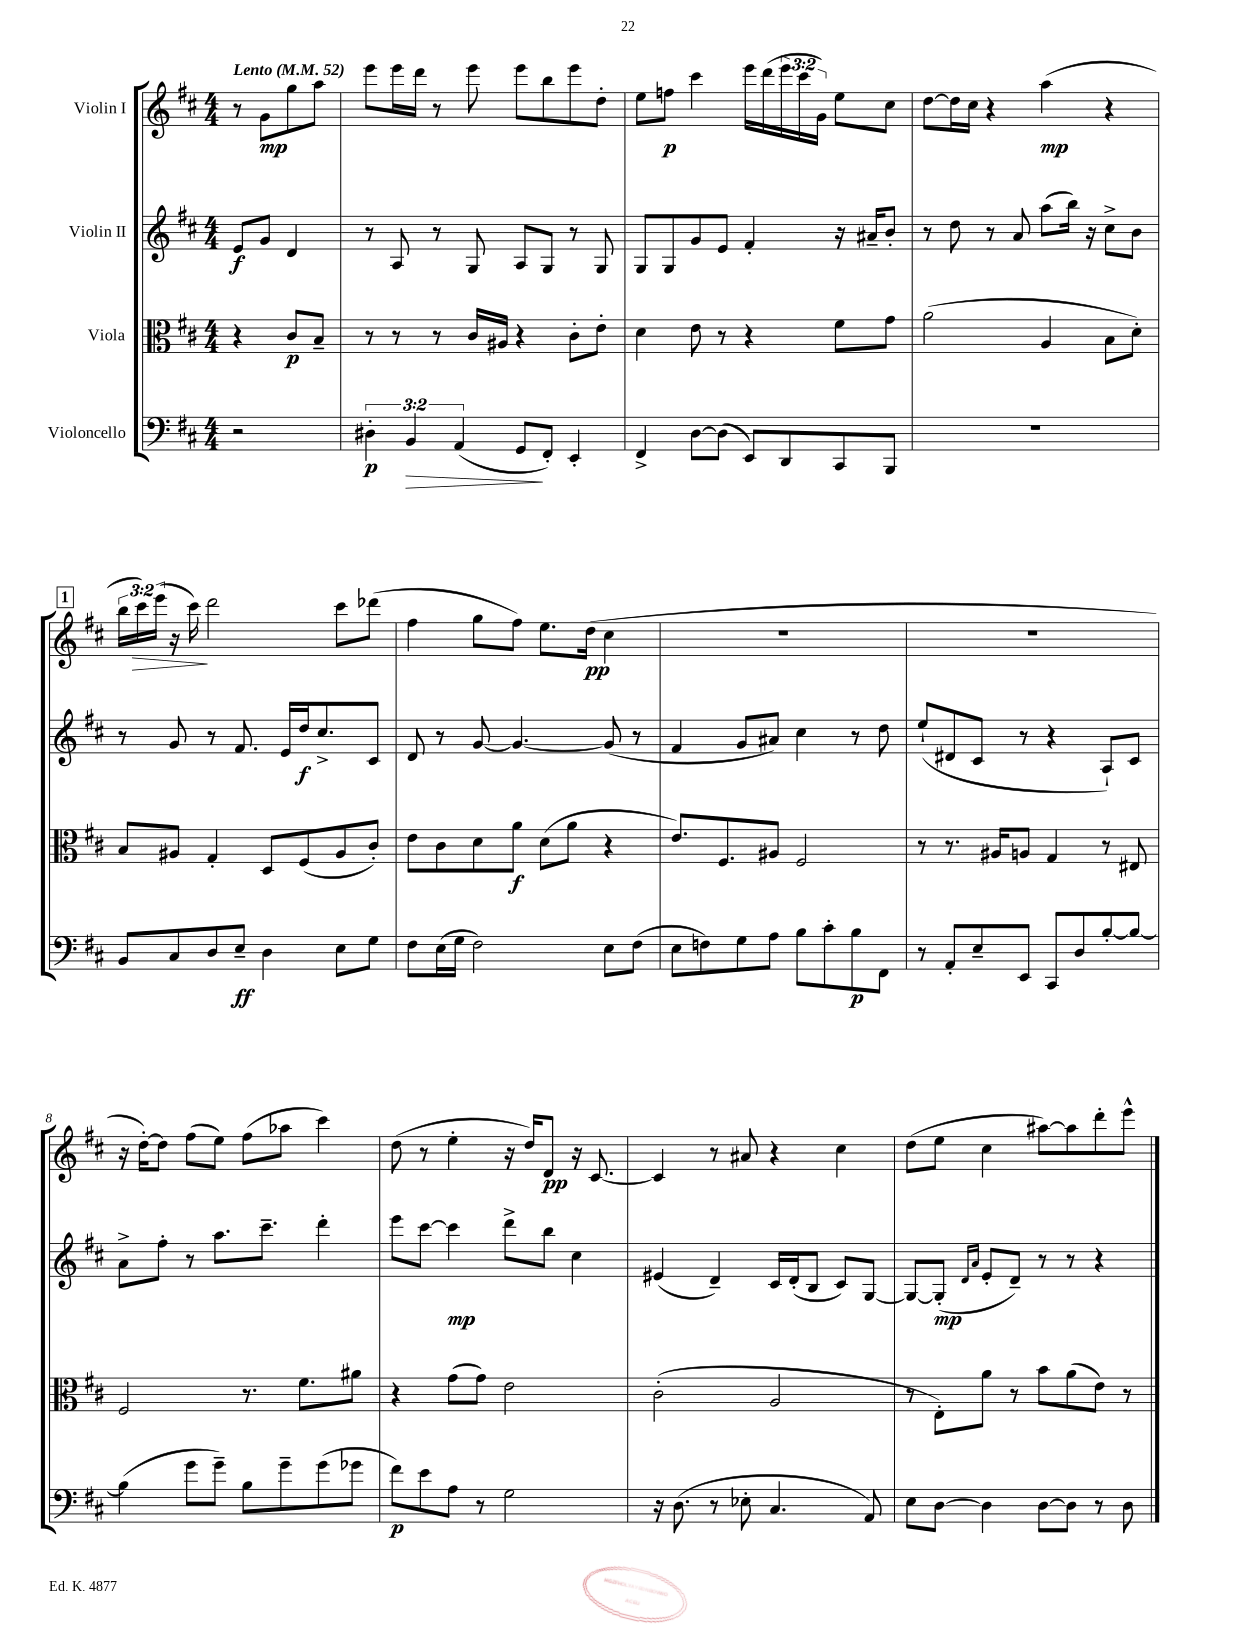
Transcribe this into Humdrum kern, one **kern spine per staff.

**kern	**dynam	**kern	**dynam	**kern	**dynam	**kern	**dynam
*part4	*part4	*part3	*part3	*part2	*part2	*part1	*part1
*staff4	*staff4	*staff3	*staff3	*staff2	*staff2	*staff1	*staff1
*I"Violoncello	*	*I"Viola	*	*I"Violin II	*	*I"Violin I	*
*clefF4	*	*clefC3	*	*clefG2	*	*clefG2	*
*k[f#c#]	*	*k[f#c#]	*	*k[f#c#]	*	*k[f#c#]	*
*M4/4	*	*M4/4	*	*M4/4	*	*M4/4	*
*MM52	*	*MM52	*	*MM52	*	*MM52	*
=	=	=	=	=	=	=	=
!	!	!	!	!	!	!LO:TX:a:B:t=Lento	!
2r	.	4r	.	8e/L	f	8r	.
.	.	.	.	8g/J	.	8g\L	mp
.	.	8c#/L	p	4d/	.	8gg\	.
.	.	8B~/J	.	.	.	8aa\J	.
=1	=1	=1	=1	=1	=1	=1	=1
6D#X'\	p	8r	.	8r	.	8eee\L	.
.	.	8r	.	8A/	.	16eee\L	.
!	!LO:HP:b	!	!	!	!	!	!
6BB/	>	.	.	.	.	.	.
.	.	.	.	.	.	16ddd\JJ	.
.	.	8r	.	8r	.	8r	.
(6AA/	.	.	.	.	.	.	.
.	.	16c#/LL	.	8G/	.	8eee\	.
.	.	16A#X/JJ	.	.	.	.	.
8GG/L	.	4r	.	8A/L	.	8eee\L	.
8FF#'/J)	]	.	.	8G/J	.	8bb\	.
4EE'/	.	8c#'\L	.	8r	.	8eee\	.
.	.	8e'\J	.	8G/	.	8dd'\J	.
=2	=2	=2	=2	=2	=2	=2	=2
4FF#^/	.	4d\	.	8G/L	.	8ee\L	.
.	.	.	.	8G/	.	8ffn\J	p
[8D\L	.	8e\	.	8g/	.	4ccc#\	.
(8D\J]	.	8r	.	8e/J	.	.	.
8EE/L)	.	4r	.	4f#'/	.	16eee\LL	.
.	.	.	.	.	.	(16ddd\	.
8DD/	.	.	.	.	.	24eee\	.
.	.	.	.	.	.	24ccc#\	.
.	.	.	.	.	.	24g\JJ)	.
8CC#/	.	8f#\L	.	16r	.	8ee\L	.
.	.	.	.	16a#X~/KL	.	.	.
8BBB/J	.	8g\J	.	8b'/J	.	8cc#\J	.
=3	=3	=3	=3	=3	=3	=3	=3
1r	.	(2a\	.	8r	.	[8dd\L	.
.	.	.	.	8dd\	.	16dd\L]	.
.	.	.	.	.	.	16cc#\JJ	.
.	.	.	.	8r	.	4r	.
.	.	.	.	8a/	.	.	.
.	.	4A/	.	(8aa\L	.	(4aa\	mp
.	.	.	.	16bb\Jk)	.	.	.
.	.	.	.	16r	.	.	.
.	.	8B\L	.	8cc#^\L	.	4r	.
.	.	8d'\J)	.	8b\J	.	.	.
!!LO:LB:g=z
!!LO:REH:place=s1:t=1
=4	=4	=4	=4	=4	=4	=4	=4
8BB/L	.	8B/L	.	8r	.	24bb\LL	.
!	!	!	!	!	!	!	!LO:HP:b
.	.	.	.	.	.	24ccc#\)	>
.	.	.	.	.	.	(24eee\JJ	.
8C#/	.	8A#X/J	.	8g/	.	16r	.
.	.	.	.	.	.	16ccc#\)	.
8D/	.	4G'/	.	8r	.	2ddd\	]
8E~/J	ff	.	.	8.f#/	.	.	.
4D\	.	8D/L	.	.	.	.	.
.	.	.	.	16e/LL	.	.	.
.	.	(8F#/	.	16dd/J	f	.	.
.	.	.	.	8.cc#^/	.	.	.
8E\L	.	8A#/	.	.	.	8ccc#\L	.
8G\J	.	8c#'/J)	.	8c#/J	.	(8ddd-X\J	.
=5	=5	=5	=5	=5	=5	=5	=5
8F#\L	.	8e\L	.	8d/	.	4ff#\	.
(16E\L	.	8c#\	.	8r	.	.	.
16G\JJ	.	.	.	.	.	.	.
2F#\)	.	8d\	.	[8g/	.	8gg\L	.
.	.	8a\J	f	4.g/_	.	8ff#\J)	.
.	.	(8d\L	.	.	.	8.ee\L	.
.	.	8a\J	.	.	.	.	.
.	.	.	.	.	.	(16dd\Jk	pp
8E\L	.	4r	.	(8g/]	.	4cc#\	.
(8F#\J	.	.	.	8r	.	.	.
=6	=6	=6	=6	=6	=6	=6	=6
8E\L	.	8.e/L)	.	4f#/	.	1r	.
8Fn\)	.	.	.	.	.	.	.
.	.	8.F#/	.	.	.	.	.
8G\	.	.	.	8g/L	.	.	.
8A\J	.	8A#X/J	.	8a#X/J)	.	.	.
8B\L	.	2F#/	.	4cc#\	.	.	.
8c#'\	.	.	.	.	.	.	.
8B\	p	.	.	8r	.	.	.
8FF#\J	.	.	.	8dd\	.	.	.
=7	=7	=7	=7	=7	=7	=7	=7
8r	.	8r	.	(8ee`/L	.	1r	.
8AA'/L	.	8.r	.	8d#X/	.	.	.
8E~/	.	.	.	8c#/J	.	.	.
.	.	16A#X/KL	.	.	.	.	.
8EE/J	.	8An/J	.	8r	.	.	.
8CC#/L	.	4G/	.	4r	.	.	.
8D/	.	.	.	.	.	.	.
[8B'/	.	8r	.	8A`/L)	.	.	.
8B/J_	.	8E#X/	.	8c#/J	.	.	.
!!LO:LB:g=z
=8	=8	=8	=8	=8	=8	=8	=8
(4B\]	.	2F#/	.	8a^\L	.	16r	.
.	.	.	.	.	.	[16dd'\KL)	.
.	.	.	.	8ff#'\J	.	8dd\J]	.
8g\L	.	.	.	8r	.	(8ff#\L	.
8g~\J)	.	.	.	8.aa\L	.	8ee\J)	.
8B\L	.	8.r	.	.	.	(8ff#\L	.
.	.	.	.	8.ccc#~\J	.	.	.
8g~\	.	.	.	.	.	8aa-X\J	.
.	.	8.f#\L	.	.	.	.	.
(8g\	.	.	.	4ddd'\	.	4ccc#\)	.
8g-X\J	.	8a#X\J	.	.	.	.	.
=9	=9	=9	=9	=9	=9	=9	=9
8f#\L)	p	4r	.	8eee\L	.	(8dd\	.
8e\	.	.	.	[8ccc#\J	.	8r	.
8A\J	.	(8g\L	.	4ccc#\]	mp	4ee'\	.
8r	.	8g\J)	.	.	.	.	.
2G\	.	2e\	.	8ddd^\L	.	16r	.
.	.	.	.	.	.	16dd/KL)	.
.	.	.	.	8bb\J	.	8d/J	pp
.	.	.	.	4cc#\	.	16r	.
.	.	.	.	.	.	[8.c#/	.
=10	=10	=10	=10	=10	=10	=10	=10
16r	.	(2c#'\	.	(4e#X/	.	4c#/]	.
(8.D\	.	.	.	.	.	.	.
8r	.	.	.	4d~/)	.	8r	.
8E-X'\	.	.	.	.	.	8a#X/	.
4.C#/	.	2A/	.	16c#/LL	.	4r	.
.	.	.	.	(16d'/J	.	.	.
.	.	.	.	8B/J	.	.	.
.	.	.	.	8c#/L)	.	4cc#\	.
8AA/)	.	.	.	[8G/J	.	.	.
=11	=11	=11	=11	=11	=11	=11	=11
8E\L	.	8r	.	8G/L_	.	(8dd\L	.
[8D\J	.	8E'\L)	.	(8G'/J]	mp	8ee\J	.
.	.	.	.	16qqd/LL	.	.	.
.	.	.	.	16qqa/JJ	.	.	.
4D\]	.	8a\J	.	8e'/L	.	4cc#\	.
.	.	8r	.	8d~/J)	.	.	.
[8D\L	.	8b\L	.	8r	.	[8aa#X\L)	.
8D\J]	.	(8a\	.	8r	.	8aa#\]	.
8r	.	8e\J)	.	4r	.	8ddd'\	.
8D\	.	8r	.	.	.	8eee^^\J	.
==	==	==	==	==	==	==	==
*-	*-	*-	*-	*-	*-	*-	*-
